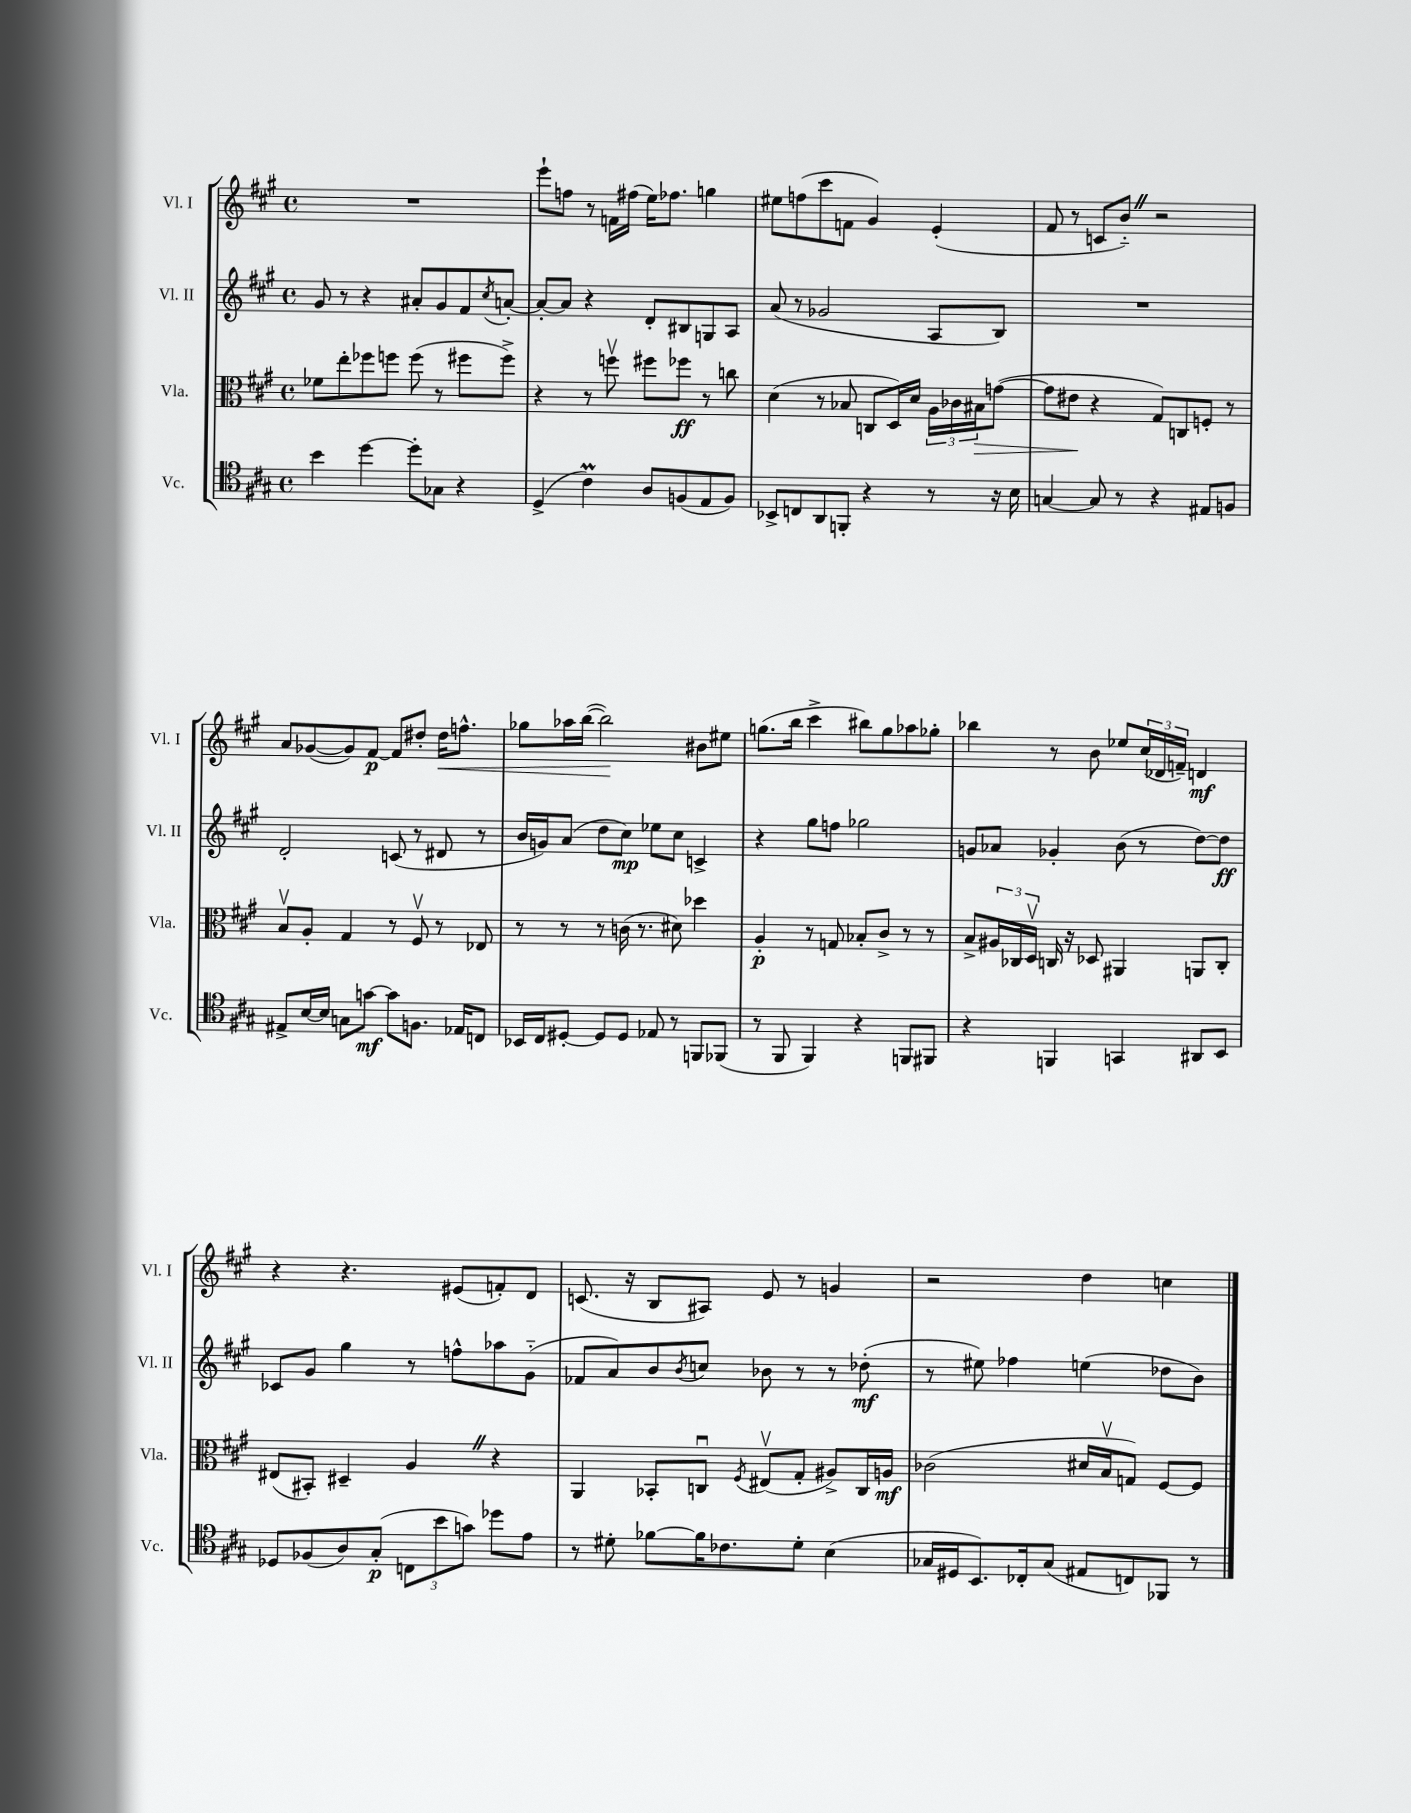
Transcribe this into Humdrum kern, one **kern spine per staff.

**kern	**dynam	**kern	**dynam	**kern	**dynam	**kern	**dynam
*part4	*part4	*part3	*part3	*part2	*part2	*part1	*part1
*staff4	*staff4	*staff3	*staff3	*staff2	*staff2	*staff1	*staff1
*I"Vc.	*	*I"Vla.	*	*I"Vl. II	*	*I"Vl. I	*
*I'Vc.	*	*I'Vla.	*	*I'Vl. II	*	*I'Vl. I	*
*clefC4	*	*clefC3	*	*clefG2	*	*clefG2	*
*k[f#c#g#]	*	*k[f#c#g#]	*	*k[f#c#g#]	*	*k[f#c#g#]	*
*M4/4	*	*M4/4	*	*M4/4	*	*M4/4	*
*met(c)	*	*met(c)	*	*met(c)	*	*met(c)	*
=6	=6	=6	=6	=6	=6	=6	=6
4b\	.	8f-X\L	.	8g#/	.	1r	.
.	.	8ee'\	.	8r	.	.	.
[4dd\	.	8ff-X\	.	4r	.	.	.
.	.	8ffn\J	.	.	.	.	.
8dd'\L]	.	(8ff\	.	8a#X'/L	.	.	.
8G-X\J	.	8r	.	8g#/	.	.	.
4r	.	8ff#X\L	.	8f#/	.	.	.
.	.	.	.	8qcc#/	.	.	.
.	.	8ff#^\J)	.	[8an'/J	.	.	.
=7	=7	=7	=7	=7	=7	=7	=7
(4D^/	.	4r	.	8a'/L_	.	8eee`\L	.
.	.	.	.	8a/J]	.	8ffn\J	.
4c#m\)	.	8r	.	4r	.	8r	.
.	.	8ffnv\	.	.	.	16fn\LL	.
.	.	.	.	.	.	(16ff#X\JJ	.
8A/L	.	8ff#X\L	.	8d'/L	.	16ee\KL)	.
.	.	.	.	.	.	8.ff-X\J	.
(8Fn/	.	8ff-X\J	ff	8B#X/	.	.	.
8E/	.	8r	.	8Gn/	.	4ggn\	.
8F/J)	.	8ccn\	.	8A/J	.	.	.
=8	=8	=8	=8	=8	=8	=8	=8
8BB-X^/L	.	(4d\	.	(8a/	.	8ee#X\L	.
8Cn/	.	.	.	8r	.	(8ffn\	.
8AA/	.	8r	.	2g-X/	.	8ccc#\	.
8FFn'/J	.	8B-X/	.	.	.	8fn\J	.
4r	.	8Cn/L	.	.	.	4g#/)	.
.	.	16D/L)	.	.	.	.	.
.	.	16d/JJ	.	.	.	.	.
8r	.	24A\LL	.	8A/L	.	(4e'/	.
.	.	24c-X\	.	.	.	.	.
!	!	!	!LO:HP:b	!	!	!	!
.	.	24B#X\J	>	.	.	.	.
16r	.	([8gn\J	.	8B/J)	.	.	.
16B\	.	.	.	.	.	.	.
=9	=9	=9	=9	=9	=9	=9	=9
[4Gn/	.	8g\L]	.	1r	.	8f#/	.
.	.	8e#X\J	.	.	.	8r	.
8G/]	.	4r	]	.	.	8cn/L	.
8r	.	.	.	.	.	8bZ/J)	.
4r	.	8G#/L)	.	.	.	2r	.
.	.	8Cn/	.	.	.	.	.
8E#X/L	.	8Fn'/J	.	.	.	.	.
8Fn/J	.	8r	.	.	.	.	.
!!LO:LB:g=z
=10	=10	=10	=10	=10	=10	=10	=10
8E#X^/L	.	8Bv/L	.	2d'/	.	8a/L	.
[16B/L	.	8A'/J	.	.	.	([8g-X/	.
16B/JJ]	.	.	.	.	.	.	.
8Gn\L	.	4G#/	.	.	.	8g-/])	.
[8gn\J	mf	.	.	.	.	[8f#/J	p
8g\L]	.	8r	.	(8cn/	.	8f#/L]	.
8.Fn\J	.	8F#v/	.	8r	.	8dd#X'/J	.
!	!	!	!	!	!	!	!LO:HP:b
.	.	8r	.	8d#X/	.	16dd#\KL	<
16E-X/KL	.	.	.	.	.	8.ffn^^\J	.
8Cn/J	.	8E-X/	.	8r	.	.	.
=11	=11	=11	=11	=11	=11	=11	=11
16BB-X/LL	.	8r	.	16b/LL	.	8gg-X\L	.
16C#/J	.	.	.	16gn/J)	.	.	.
[8D#X'/J	.	8r	.	(8a/J	.	16aa-X\L	.
.	.	.	.	.	.	([16bb\JJ	.
8D#/L]	.	8r	.	8dd\L	.	2bb\])	.
8D#/J	.	(16cn\	.	8cc#\J)	mp	.	.
.	.	8.r	.	.	.	.	.
8E-X/	.	.	.	8ee-X\L	.	.	.
8r	.	8d#X\)	.	8cc#\J	.	.	.
8FFn/L	.	4dd-X\	.	4cn^/	.	8b#X\L	[
(8FF-X/J	.	.	.	.	.	8ee#X\J	.
=12	=12	=12	=12	=12	=12	=12	=12
8r	.	4A'/	p	4r	.	(8.ggn\L	.
8FF#/	.	.	.	.	.	.	.
.	.	.	.	.	.	16bb\Jk	.
4FF#/)	.	8r	.	8gg#\L	.	4ccc#^\	.
.	.	8Gn/	.	8ffn\J	.	.	.
4r	.	8B-X'/L	.	2gg-X\	.	8bb#X\L)	.
.	.	8c#^/J	.	.	.	8gg\	.
8FFn/L	.	8r	.	.	.	8aa-X\	.
8FF#X/J	.	8r	.	.	.	8gg-X'\J	.
=13	=13	=13	=13	=13	=13	=13	=13
4r	.	8B^/L	.	8gn/L	.	4bb-X\	.
.	.	24A#X/L	.	8a-X/J	.	.	.
.	.	24C-X/	.	.	.	.	.
.	.	24Dv/JJ	.	.	.	.	.
4FFn/	.	16Cn/	.	4g-X'/	.	8r	.
.	.	16r	.	.	.	.	.
.	.	8D-X/	.	.	.	8b\	.
4GGn/	.	4AA#X/	.	(8b\	.	8ee-X/L	.
.	.	.	.	8r	.	(24cc#/L	.
.	.	.	.	.	.	24d-X/	.
.	.	.	.	.	.	24fn~/JJ)	.
8AA#X/L	.	8AAn/L	.	[8dd\L)	.	4dn/	mf
8BB/J	.	8C'/J	.	8dd\J]	ff	.	.
!!LO:LB:g=z
=14	=14	=14	=14	=14	=14	=14	=14
8D-X/L	.	(8E#X/L	.	8c-X/L	.	4r	.
(8F-X/	.	8BB#X'/J)	.	8g#/J	.	.	.
8A/)	.	4D#X~/	.	4gg#\	.	4.r	.
(8G#'/J	p	.	.	.	.	.	.
12Cn\L	.	4AZ/	.	8r	.	.	.
12b\	.	.	.	.	.	.	.
.	.	.	.	8ffn^^\L	.	(8e#X/L	.
12gn\J)	.	.	.	.	.	.	.
8dd-X\L	.	4r	.	8aa-X\	.	8fn'/)	.
8e\J	.	.	.	(8g#\J	.	8d/J	.
=15	=15	=15	=15	=15	=15	=15	=15
8r	.	4AA/	.	8f-X/L	.	(8.cn/	.
8d#X'\	.	.	.	8a/)	.	.	.
.	.	.	.	.	.	16r	.
[8f-X\L	.	8BB-X'/L	.	8b/	.	8B/L	.
.	.	.	.	8qb/	.	.	.
16f-\K]	.	8Cnu/J	.	8ccn/J	.	8A#X/J)	.
8.c-X\	.	.	.	.	.	.	.
.	.	8qF#/	.	.	.	.	.
.	.	(8E#Xv/L	.	8b-X\	.	8e/	.
8d#'\J	.	8G#'/J	.	8r	.	8r	.
(4B\	.	8A#X^/L)	.	8r	.	4gn/	.
.	.	16C/L	.	(8dd-X'\	mf	.	.
.	.	16An/JJ	mf	.	.	.	.
=16	=16	=16	=16	=16	=16	=16	=16
16G-X/LL	.	(2c-X\	.	8r	.	2r	.
16D#X/J	.	.	.	.	.	.	.
8.BB/)	.	.	.	8ee#X\)	.	.	.
.	.	.	.	4ff-X\	.	.	.
16C-X'/k	.	.	.	.	.	.	.
(8G-/J	.	.	.	.	.	.	.
8E#X/L	.	16d#X/LL	.	(4een\	.	4dd\	.
.	.	16Bv/J	.	.	.	.	.
8Cn/)	.	8Gn/J)	.	.	.	.	.
8FF-X/J	.	[8F#/L	.	8dd-X\L	.	4ccn\	.
8r	.	8F#/J]	.	8b\J)	.	.	.
==	==	==	==	==	==	==	==
*-	*-	*-	*-	*-	*-	*-	*-
